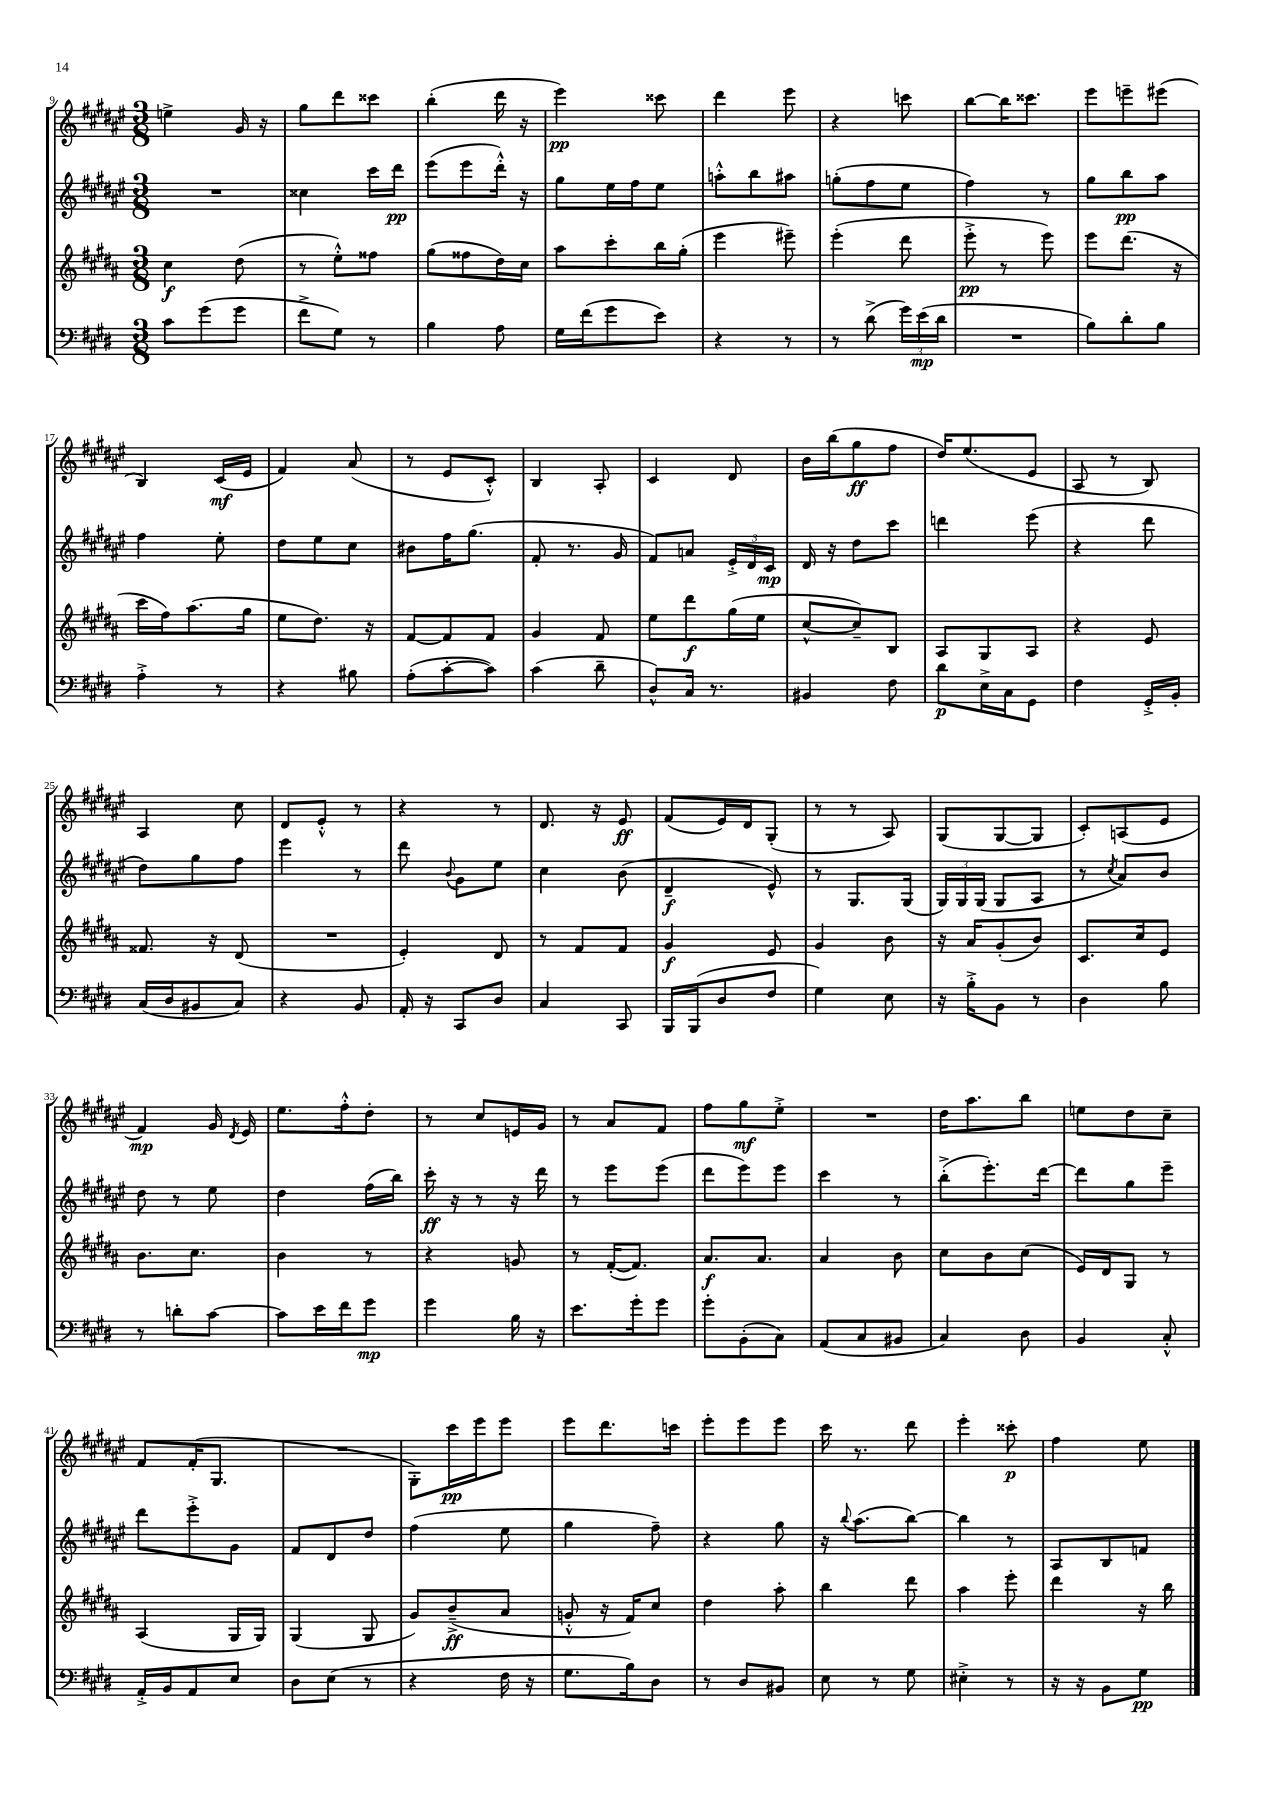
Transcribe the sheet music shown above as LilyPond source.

<<
\new StaffGroup <<
\new Staff = "s0" {
    \clef treble \key fis \major \numericTimeSignature \time 3/8
    \autoBeamOff e''4-> gis'16 r16 |
    gis''8[ dis'''8 cisis'''8] |
    b''4-.( dis'''16 r16 |
    eis'''4\pp) cisis'''8 |
    dis'''4 eis'''8 |
    r4 c'''8 |
    b''8[~ b''16 cisis'''8.] |
    eis'''8[ e'''8-- eis'''8]( |
    b4) cis'16[\mf( eis'16] |
    fis'4) ais'8( |
    r8 eis'8[ cis'8]-.-^) |
    b4 ais8-. |
    cis'4 dis'8 |
    b'16[ b''16( gis''8\ff fis''8] |
    dis''16[) eis''8.( eis'8] |
    ais8 r8 b8) |
    ais4 cis''8 |
    dis'8[ eis'8]-.-^ r8 |
    r4 r8 |
    dis'8. r16 eis'8\ff |
    fis'8[( eis'16) dis'16 gis8]-.( |
    r8 r8 ais8) |
    gis8[( gis8~ gis8] |
    cis'8[-.) a8( eis'8] |
    fis'4\mp) gis'16 \acciaccatura { dis'8 } eis'16 |
    eis''8.[ fis''16-.-^ dis''8]-. |
    r8 cis''8[ e'16 gis'16] |
    r8 ais'8[ fis'8] |
    fis''8[ gis''8\mf eis''8]-.-> |
    R4. |
    dis''16[ ais''8. b''8] |
    e''8[ dis''8 cis''8]-- |
    fis'8[ fis'16-.( gis8.] |
    R4. |
    gis8[-.) cis'''16\pp eis'''16 eis'''8] |
    eis'''8[ dis'''8. c'''16] |
    eis'''8[-. eis'''8 eis'''8] |
    cis'''16 r8. dis'''8 |
    eis'''4-. cisis'''8-.\p |
    fis''4 eis''8 \bar "|." |
}
\new Staff = "s1" {
    \clef treble \key fis \major \numericTimeSignature \time 3/8
    \autoBeamOff R4. |
    cisis''4 cis'''16[ dis'''16]\pp |
    eis'''8[( eis'''8 dis'''16]-.-^) r16 |
    gis''8[ eis''16 fis''16 eis''8] |
    a''8[-.-^ b''8 ais''8] |
    g''8[-.( fis''8 eis''8] |
    fis''4) r8 |
    gis''8[ b''8\pp ais''8] |
    fis''4 eis''8-. |
    dis''8[ eis''8 cis''8] |
    bis'8[ fis''16 gis''8.]( |
    fis'8-. r8. gis'16 |
    fis'8[) a'8] \tuplet 3/2 { eis'16[-.-> dis'16 cis'16]\mp } |
    dis'16 r16 dis''8[ cis'''8] |
    d'''4 eis'''8( |
    r4 dis'''8 |
    dis''8[) gis''8 fis''8] |
    eis'''4 r8 |
    dis'''8 \appoggiatura { b'8 } gis'8[ eis''8] |
    cis''4 b'8( |
    dis'4--\f eis'8-^) |
    r8 gis8.[ gis16]( |
    \tuplet 3/2 { gis16[) gis16 gis16]( } gis8[ ais8] |
    r8 \acciaccatura { cis''8 } ais'8[) b'8] |
    dis''8 r8 eis''8 |
    dis''4 fis''16[( b''16]) |
    cis'''16-.\ff r16 r8 r16 dis'''16 |
    r8 eis'''8[ eis'''8]( |
    dis'''8[ eis'''8) eis'''8] |
    cis'''4 r8 |
    b''8[-.->( eis'''8.-.) dis'''16]~ |
    dis'''8[ gis''8 eis'''8]-- |
    dis'''8[ eis'''8-.-> gis'8] |
    fis'8[ dis'8 dis''8] |
    fis''4( eis''8 |
    gis''4 fis''8--) |
    r4 gis''8 |
    r16 \appoggiatura { b''8 } ais''8.[( b''8]~) |
    b''4 r8 |
    ais8[ b8 f'8] \bar "|." |
}
\new Staff = "s2" {
    \clef treble \key b \major \numericTimeSignature \time 3/8
    \autoBeamOff cis''4\f dis''8( |
    r8 e''8[-.-^) fisis''8] |
    gis''8[( fisis''8 dis''16) cis''16] |
    ais''8[ cis'''8-. b''16 gis''16]-.( |
    e'''4 eis'''8--) |
    e'''4-.( dis'''8 |
    e'''8-.->\pp r8 e'''8) |
    e'''8[ dis'''8.]( r16 |
    cis'''16[ fis''16) ais''8.( gis''16] |
    e''8[ dis''8.]) r16 |
    fis'8[~ fis'8 fis'8] |
    gis'4 fis'8 |
    e''8[ dis'''8\f gis''16( e''16] |
    cis''8[~-^ cis''8--) b8] |
    ais8[ gis8 ais8] |
    r4 e'8 |
    fisis'8. r16 dis'8( |
    R4. |
    e'4-.) dis'8 |
    r8 fis'8[ fis'8] |
    gis'4\f e'8 |
    gis'4 b'8 |
    r16 ais'16[ gis'8-.( b'8]) |
    cis'8.[ cis''16 e'8] |
    b'8.[ cis''8.] |
    b'4 r8 |
    r4 g'8 |
    r8 fis'16[~-.( fis'8.]) |
    ais'8.[\f ais'8.] |
    ais'4 b'8 |
    cis''8[ b'8 cis''8]( |
    e'16[) dis'16 gis8] r8 |
    ais4( gis16[ gis16]) |
    gis4( gis8 |
    gis'8[) b'8--->\ff( ais'8] |
    g'8-.-^ r16 fis'16[) cis''8] |
    dis''4 ais''8-. |
    b''4 dis'''8 |
    ais''4 e'''8-. |
    dis'''4 r16 b''16 \bar "|." |
}
\new Staff = "s3" {
    \clef bass \key e \major \numericTimeSignature \time 3/8
    \autoBeamOff cis'8[ gis'8( gis'8] |
    fis'8[-> gis8]) r8 |
    b4 a8 |
    gis16[ fis'16( gis'8 e'8]) |
    r4 r8 |
    r8 dis'8->( \tuplet 3/2 { gis'16[) e'16\mp( dis'16] } |
    R4. |
    b8[) dis'8-. b8] |
    a4-.-> r8 |
    r4 bis8 |
    a8[-.( cis'8~-. cis'8]) |
    cis'4( dis'8-- |
    dis8[-^) cis16] r8. |
    bis,4 fis8 |
    dis'8[\p e16-> cis16 gis,8] |
    fis4 gis,16[-.-> b,16]-. |
    cis16[( dis16 bis,8 cis8]) |
    r4 b,8 |
    a,16-. r16 cis,8[ dis8] |
    cis4 cis,8 |
    b,,16[ b,,16( dis8 fis8] |
    gis4) e8 |
    r16 b16[-.-> b,8] r8 |
    dis4 b8 |
    r8 d'8[-. cis'8]~ |
    cis'8[ e'16 fis'16 gis'8]\mp |
    gis'4 b16 r16 |
    e'8.[ gis'16-. gis'8] |
    gis'8[-. b,8-.( cis8]) |
    a,8[( cis8 bis,8] |
    cis4) dis8 |
    b,4 cis8-.-^ |
    a,16[-.-> b,16 a,8 e8] |
    dis8[ e8]( r8 |
    r4 fis16 r16 |
    gis8.[ b16) dis8] |
    r8 dis8[ bis,8] |
    e8 r8 gis8 |
    eis4-.-> r8 |
    r16 r16 b,8[ gis8]\pp \bar "|." |
}
>>
>>
\layout { \context { \Score currentBarNumber = #9 } }
